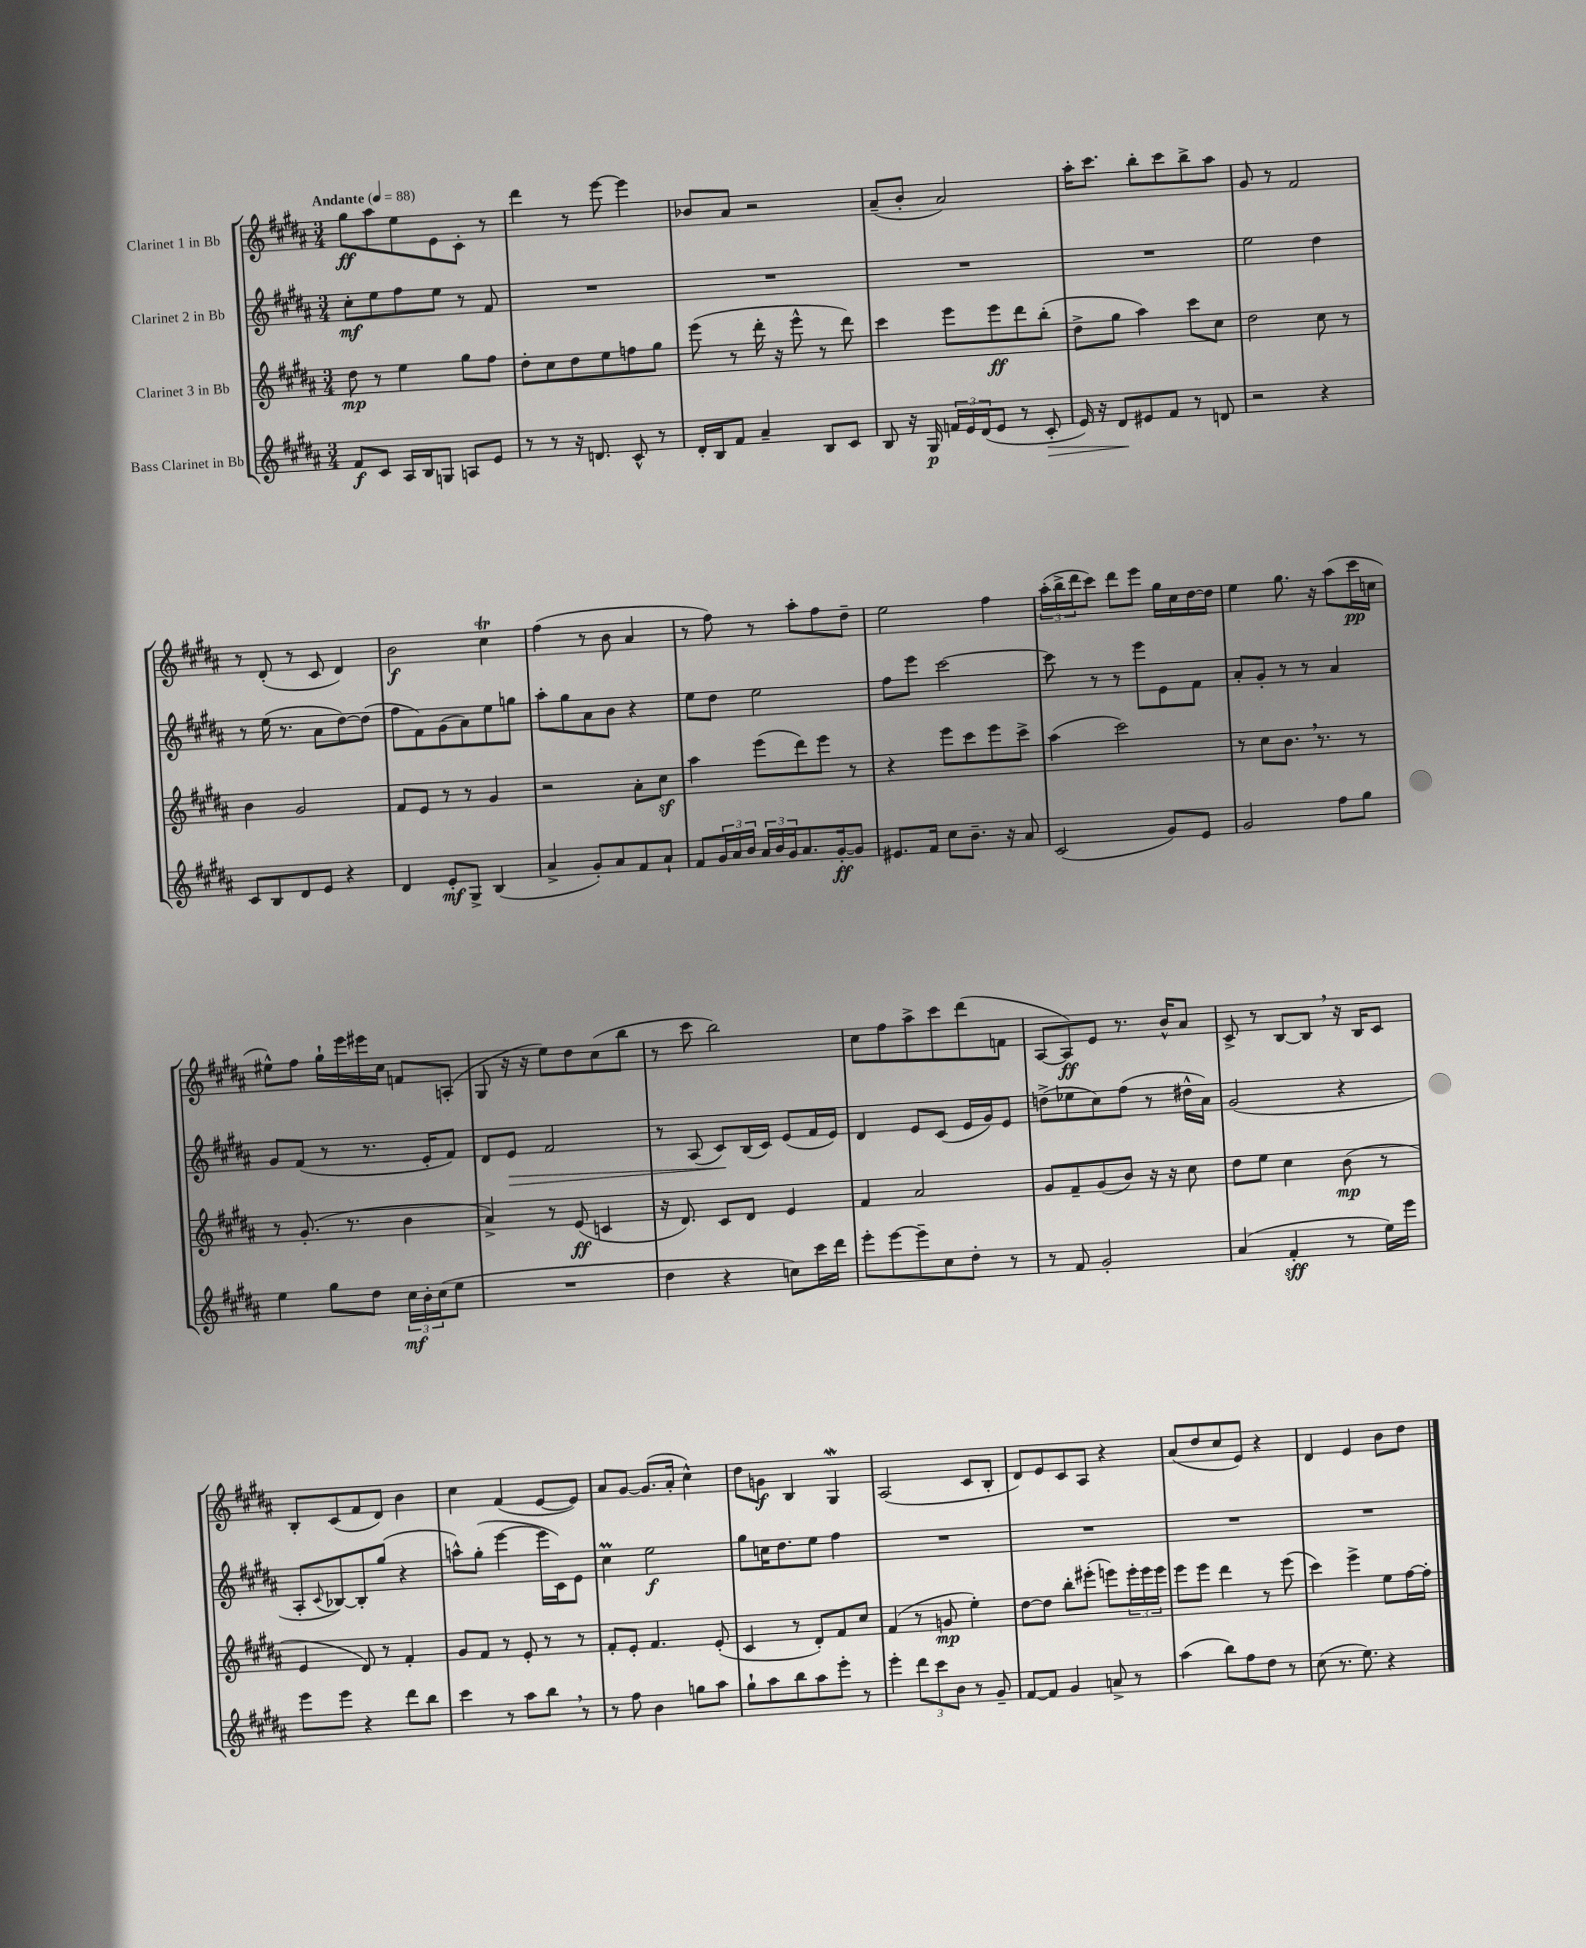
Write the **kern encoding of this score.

**kern	**kern	**kern	**kern
*staff4	*staff3	*staff2	*staff1
*clefG2	*clefG2	*clefG2	*clefG2
*k[f#c#g#d#a#]	*k[f#c#g#d#a#]	*k[f#c#g#d#a#]	*k[f#c#g#d#a#]
*M3/4	*M3/4	*M3/4	*M3/4
*MM88	*MM88	*MM88	*MM88
8f#	8dd#	8cc#'	8gg#
8c#	8r	8ee	8aa#
16A#	4ee	8ff#	8ee
16B	.	.	.
8G	.	8ee	8e
8A	8gg#	8r	8c#'
8e	8ff#	8f#	8r
=	=	=	=
8r	8dd#'	2.r	4ddd#
8r	8cc#	.	.
16r	8dd#	.	8r
8.d	.	.	.
.	8ee	.	[8eee
8c#^^	8ff	.	4eee]
8r	8gg#	.	.
=	=	=	=
16d#'	(8eee	2.r	8b-
16B	.	.	.
8f#	8r	.	8a#
4a#~	16ddd#'	.	2r
.	16r	.	.
.	8eee^^	.	.
8B	8r	.	.
8c#	8ddd#)	.	.
=	=	=	=
8B	4ccc#	2.r	(8a#~
16r	.	.	8b'
16G#	.	.	.
24f	8eee	.	2a#)
24e	.	.	.
(24d#	.	.	.
8e	8eee	.	.
8r	8ddd#	.	.
8c#'	(8bb'	.	.
=	=	=	=
16e)	8dd#^	2.r	16aa#'
16r	.	.	8.ccc#
8d#	8gg#	.	.
8e#	4aa#)	.	8bb'
8f#	.	.	8ccc#
8r	8ccc#	.	8bb^
8d	8cc#	.	8aa#
=	=	=	=
2r	2dd#	2ee	8g#
.	.	.	8r
.	.	.	2f#
4r	8cc#	4dd#	.
.	8r	.	.
=	=	=	=
8c#	4b	8r	8r
8B	.	(16ee	(8d#'
.	.	8.r	.
8d#	2g#	.	8r
8e	.	8a#	8c#
4r	.	[8dd#)	4d#)
.	.	(8dd#]	.
=	=	=	=
4d#	8f#	8ff#	2b
.	8e	8f#)	.
8e'	8r	(8g#	.
8G#^	8r	8a#)	.
(4B	4g#	8ee	4cc#
.	.	8gg	.
=	=	=	=
4a#^	2r	8aa#'	(4ff#
.	.	8gg#	.
8g#')	.	8a#	8r
8a#	.	8b	8b
8f#	8a#'	4r	4a#
8a#`	8cc#	.	.
=	=	=	=
8f#	4aa#	8ee	8r
24g#	.	8dd#	8ff#)
24a#	.	.	.
24b	.	.	.
24a#	(8eee	2ee	8r
24b	.	.	.
24g#	.	.	.
8.a#	8ddd#)	.	8aa#'
.	8eee	.	8ff#
[16g#'	.	.	.
8g#]	8r	.	8dd#~
=	=	=	=
8.e#	4r	8ff#	2ee
.	.	8eee	.
16f#	.	.	.
8cc#	8eee	[2ccc#	.
8.b~	8ccc#	.	.
.	8eee	.	4ff#
16r	.	.	.
8a#	8ccc#^	.	.
=	=	=	=
(2c#	(4aa#	8ccc#]	(24aa#'
.	.	.	24bb^
.	.	.	24ddd#
.	.	8r	8ccc#)
.	2ccc#)	8r	8ddd#
.	.	8eee	8eee
8g#)	.	8e	16gg#
.	.	.	16cc#
8e	.	8f#	[16dd#
.	.	.	16dd#]
=	=	=	=
2g#	8r	8a#'	4ee
.	8cc#	8g#'	.
.	8.b	8r	8.gg#
.	.	8r	.
.	8.r	.	16r
8ff#	.	4a#	(8aa#
8gg#	8r	.	16ccc#
.	.	.	16cc
=	=	=	=
4ee	8r	8g#	8ee#^^)
.	(8.g#'	(8f#	8ff#
8gg#	.	8r	16gg#`
.	8.r	.	16eee
8dd#	.	8.r	16eee#
.	.	.	16cc#
24cc#	4b	.	8f
24b'	.	.	.
.	.	16e'	.
(24cc#	.	.	.
8ee	.	8f#)	(8A'
=	=	=	=
2.r	4a#^)	8d#	8G#
.	.	8e	16r
.	.	.	16r
.	8r	2f#	8ee)
.	(8e	.	8dd#
.	4c	.	(8cc#
.	.	.	8bb
=	=	=	=
4dd#	16r	8r	8r
.	8.d#)	.	.
.	.	(8A#	8ccc#
4r	8c#	8c#)	2bb)
.	8d#	(16B	.
.	.	16c#)	.
8cc)	4e	(8e	.
16ccc#	.	16f#	.
16ddd#	.	16e)	.
=	=	=	=
8eee'	4f#	4d#	8cc#
[8eee	.	.	8ff#
8eee~]	2a#	8e	8aa#^
8cc#	.	(8c#	8ccc#
8dd#'	.	16e	(8ddd#
.	.	16g#)	.
8r	.	8e	8f
=	=	=	=
8r	8g#	(8dd^	[8A#
8f#	8f#~	8ee-	8A#])
2g#'	(8g#	8cc#)	8e
.	8b)	(8ff#	8.r
.	16r	8r	.
.	16r	.	16b^^
.	8cc#	16dd#^^	8a#
.	.	16a#)	.
=	=	=	=
(4a#	8dd#	(2g#	8c#^
.	8ee	.	8r
4f#'	4cc#	.	[8B
.	.	.	8B]
8r	(8b	4r	16r
.	.	.	16B
16ee)	8r	.	8c#
16eee	.	.	.
=	=	=	=
8eee	4e	8A#'	8B'
.	.	8qqc#	.
8eee	.	[8B-)	(8c#
4r	8d#)	8B-']	8f#
.	8r	(8gg#	8d#)
8ddd#	4f#'	4r	4b
8bb	.	.	.
=	=	=	=
4ccc#	8g#	8aa^^)	4cc#
.	8f#	(8gg#'	.
8r	8r	[4eee	(4f#
8aa#	8e'	.	.
8bb	8r	16eee]	[8e
.	.	16c#)	.
8r	8r	8e	8e])
=	=	=	=
8r	8f#'	4cc#	8a#
8ff#	8e'	.	[8g#
4b	4.f#	2ee	(8.g#]
.	.	.	16a#'
8gg	.	.	4cc#^^)
8aa#	(8e'	.	.
=	=	=	=
8gg#`	4c#	8gg#	8dd#
8aa#	.	16cc	8g
.	.	8.dd#	.
8bb	8r	.	4B
8aa#	8d#')	8ee	.
8eee'	8f#	4ff#	4G#
8r	8cc#	.	.
=	=	=	=
4eee'	(4f#	2.r	(2A#
12ddd#	8r	.	.
12ccc#	.	.	.
.	8g	.	.
12b	.	.	.
8r	4ee')	.	8c#
8g#~	.	.	8B'
=	=	=	=
[8f#	[8dd#	2.r	8d#)
8f#]	8dd#]	.	8e
4g#	8bb'	.	8c#
.	(8eee#'	.	8A#
8a^	8eee)	.	4r
8r	24eee'	.	.
.	24eee	.	.
.	24eee	.	.
=	=	=	=
(4aa#	8eee	2.r	(8a#
.	8eee	.	8dd#
8bb)	4ddd#	.	8cc#
8ff#	.	.	8e)
8dd#	8r	.	4r
8r	(8eee	.	.
=	=	=	=
(8cc#	4ccc#)	2.r	4d#
8.r	.	.	.
.	4eee^	.	4e
8.ee)	.	.	.
4r	8ee	.	8b
.	[16ff#	.	8dd#
.	16ff#']	.	.
==	==	==	==
*-	*-	*-	*-
